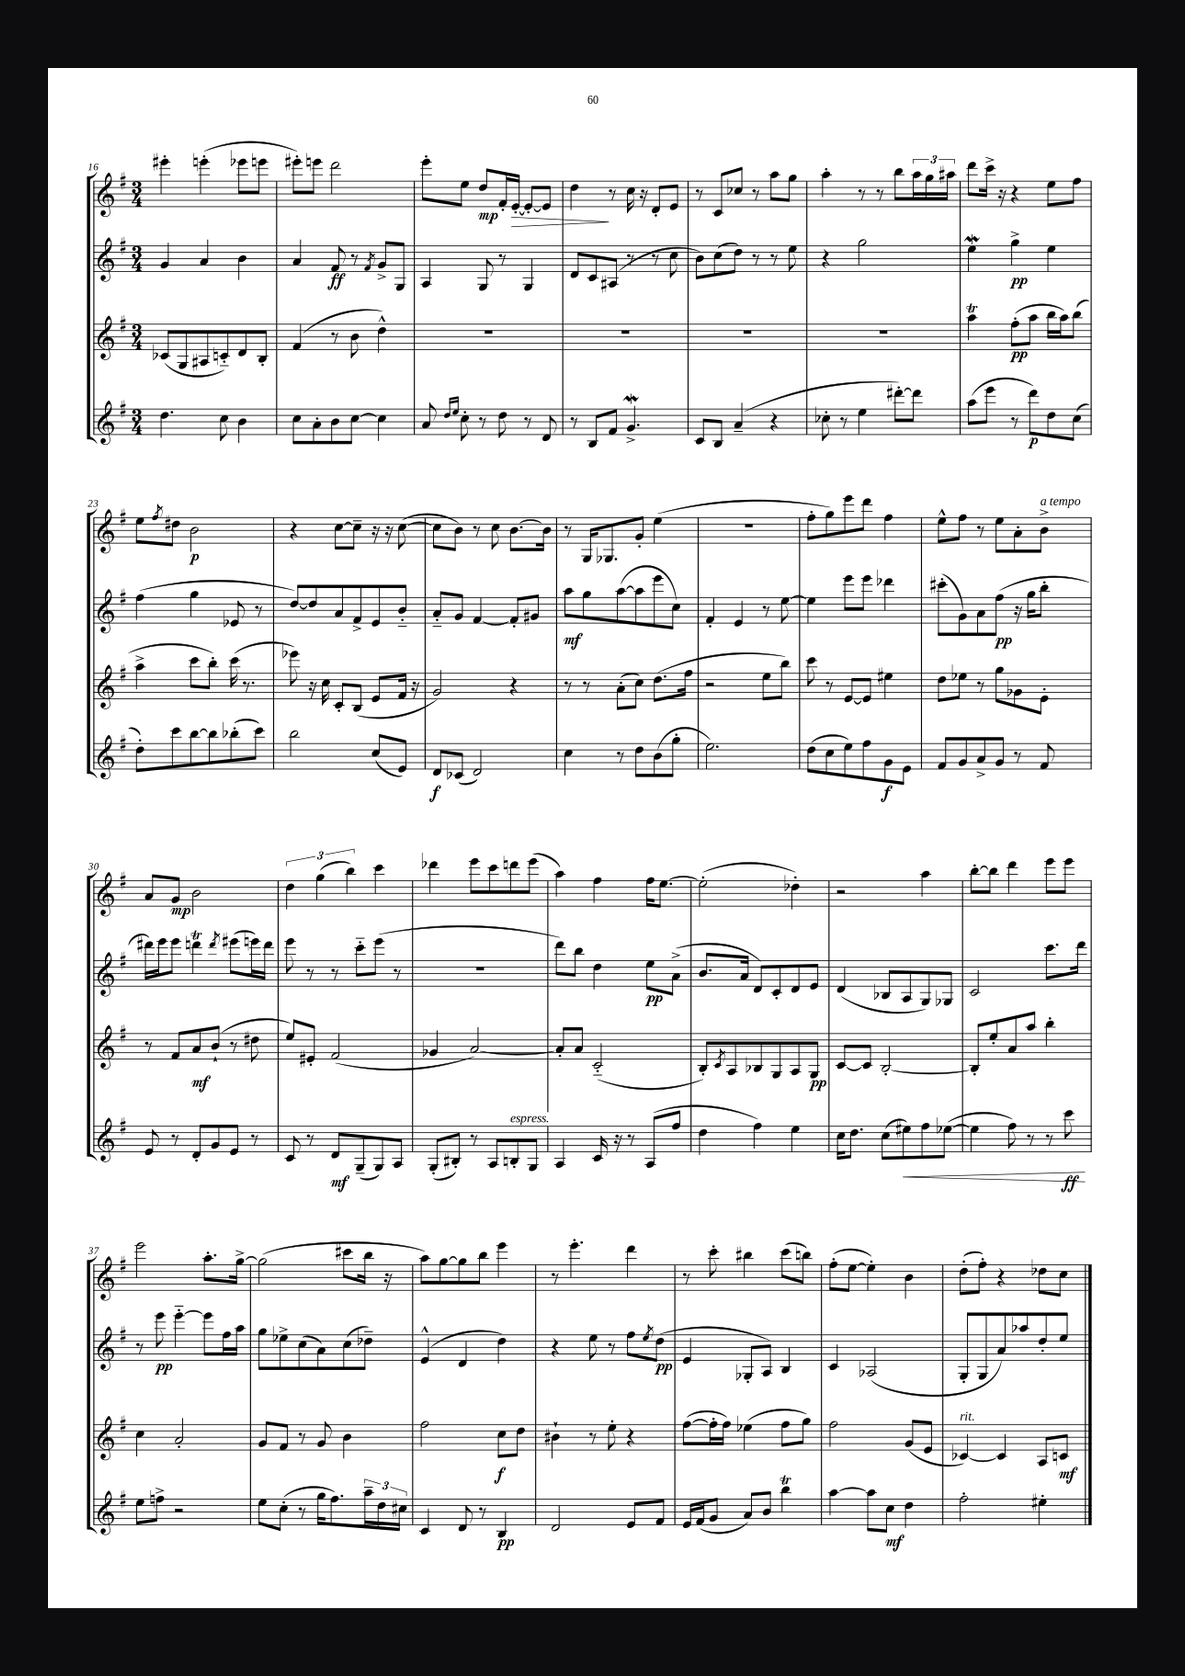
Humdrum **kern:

**kern	**kern	**kern	**kern
*staff4	*staff3	*staff2	*staff1
*clefG2	*clefG2	*clefG2	*clefG2
*k[f#]	*k[f#]	*k[f#]	*k[f#]
*M3/4	*M3/4	*M3/4	*M3/4
4.dd	(8c-	4g	4eee#'
.	8G	.	.
.	8A#	4a	(4eee'
8cc	8c'~)	.	.
4b	8d	4b	8eee-
.	8B'	.	8eee
=	=	=	=
8cc	(4f#	4a	8eee#')
8a'	.	.	8eee
8b	8r	8f#	2ddd
[8cc	8b	8r	.
.	.	8qf#	.
4cc]	4dd^^)	8g^	.
.	.	8G	.
=	=	=	=
8a	2.r	4A	8eee'
16qqdd	.	.	.
16qqee	.	.	.
8cc'	.	.	8ee
8r	.	8G	8dd
8dd	.	8r	16f#'
.	.	.	[16e'
8r	.	4G	8e'_
8d	.	.	8e]
=	=	=	=
8r	2.r	8d	4dd
8B	.	8c	.
8f#	.	(8A#	8r
4.g^	.	8r	16cc
.	.	.	16r
.	.	8r	8d'
.	.	8cc	8e
=	=	=	=
8c	2.r	8b)	8r
8B	.	(8cc	8c
(4a~	.	8dd)	8cc-
.	.	8r	8r
4r	.	8r	8aa
.	.	8ee	8gg
=	=	=	=
8cc-'	2.r	4r	4aa'
8r	.	.	.
4ee	.	2gg	8r
.	.	.	8r
[8ddd#')	.	.	8bb
8ddd#]	.	.	24aa
.	.	.	24gg
.	.	.	24aa#
=	=	=	=
(8aa	4aa	4ee	8ddd
8eee	.	.	16ccc^
.	.	.	16r
8r	(8ff#'	4gg^	4r
8ddd)	8aa	.	.
8dd	16bb	4ee	8ee
.	16aa)	.	.
(8cc	(8bb	.	8ff#
=	=	=	=
8dd')	4aa^	(4ff#	8ee
.	.	.	8qff#
8ccc	.	.	8dd#
[8bb	8ccc	4gg	2b
8bb]	8bb')	.	.
(8bb-'	(16ccc	8e-	.
.	8.r	.	.
8ccc)	.	8r	.
=	=	=	=
2bb	8eee-)	[8dd)	4r
.	16r	8dd]	.
.	16cc	.	.
.	8c'	8a	[8cc
.	(8B	8f#^	8cc~]
(8cc	8e	8e	16r
.	.	.	16r
8e)	16f#	8b'~	([8cc
.	16r	.	.
=	=	=	=
8d	2g)	8a'~	8cc]
(8c-	.	8g	8b)
2d)	.	[4f#	8r
.	.	.	8cc
.	4r	8f#']	[8.b
.	.	8g#	.
.	.	.	16b]
=	=	=	=
4cc	8r	8aa	8r
.	8r	8gg	16G
.	.	.	8.G-
8r	(8a'	([8aa	.
8dd	8cc)	8aa]	8g'
(8b	(8.dd	8eee	(4ee
8gg'	.	8cc)	.
.	16ff#	.	.
=	=	=	=
2.ee)	2r	4f#'	2.r
.	.	4e	.
.	8ee	8r	.
.	8bb)	[8ee	.
=	=	=	=
(8dd	8ccc	4ee]	8ff#'
8cc	8r	.	8gg)
8ee)	[8e	8eee	8eee
8ff#	8e]	8eee	8ddd
8g	4ee#	4ddd-	4ff#
8e	.	.	.
=	=	=	=
8f#	8dd	(8ccc#'	8ee^^
8g	8ee-	8g)	8ff#
8a^	8r	8a	8r
8g	8gg	(8ff#	8ee
8r	8g-	16r	8a'
.	.	16gg	.
8f#	8e'	8bb'	8b^
=	=	=	=
8e	8r	16ddd#)	8a
.	.	16eee	.
8r	8f#	8eee	8g
8d'	8a	4ddd	2b
8g	(8b`	.	.
.	.	8qddd	.
8e	8r	(8eee#	.
8r	8dd#	16eee)	.
.	.	16ddd	.
=	=	=	=
8c	8ee)	8eee	6dd
8r	8e#'	8r	.
.	.	.	(6gg
8d	(2f#	8r	.
.	.	.	6bb)
(8G~	.	8ccc'~	.
8G)	.	(8eee	4ccc
8A	.	8r	.
=	=	=	=
(8G'	4g-	2.r	4ddd-
8B#')	.	.	.
8r	[2a)	.	8eee
8A	.	.	8ccc
8B'	.	.	8ddd
8G	.	.	(8eee
=	=	=	=
4A	8a']	8ddd)	4aa)
.	8a	8bb	.
16c	(2c'~	4dd	4ff#
16r	.	.	.
8r	.	.	.
(8A	.	8ee	16ff#
.	.	.	[8.ee
8ff#	.	(8a^	.
=	=	=	=
4dd	8B')	8.b	(2ee']
.	8qc	.	.
.	8A	.	.
.	.	16a	.
4ff#)	8B-	8d)	.
.	8G	8c'	.
4ee	8A	8d	4dd-')
.	8G	8e	.
=	=	=	=
16cc	[8c	(4d	2r
8.dd	.	.	.
.	8c]	.	.
(8cc	[2B'	8B-	.
8ee#)	.	8A	.
8ff#	.	8G)	4aa
([8ee-	.	8G-	.
=	=	=	=
4ee-]	8B']	2c	[8bb'
.	8ee'	.	8bb]
8ff#)	8a	.	4ddd
8r	8aa	.	.
8r	4bb'	8.ccc	8eee
8ccc	.	.	8eee
.	.	16ddd	.
=	=	=	=
8ee	4cc	8r	2eee
8ff^	.	8eee	.
2r	2a'	[4eee'~	.
.	.	8eee]	8.aa'
.	.	16ff#	.
.	.	16aa	[16gg^
=	=	=	=
8ee	8g	8gg	(2gg]
(8cc'	8f#	8ee-^	.
8r	8r	(8cc	.
16gg	8g	8a)	.
8.ff#)	.	.	.
.	4b	(8cc	8ccc#
24aa~	.	8dd-~)	16bb
24dd	.	.	.
.	.	.	16r
24cc#	.	.	.
=	=	=	=
4c	2ff#	(4e^^	8aa)
.	.	.	[8gg
8d	.	4d	8gg]
8r	.	.	8bb
4B	8cc	4dd)	4eee
.	8dd	.	.
=	=	=	=
2d	4b#`	4r	8r
.	.	.	4.eee'
.	8r	8ee	.
.	8ee'	8r	.
8e	4r	8ff#	4ddd
.	.	8qee	.
8f#	.	(8dd	.
=	=	=	=
16e	([8ff#	4e	8r
(16f#	.	.	.
8g	16ff#']	.	8ccc'
.	16ff#)	.	.
8a)	(4ee-	8G-'	4bb#
8b	.	8A)	.
4bb	8ff#	4B	(8ccc
.	8gg)	.	8bb)
=	=	=	=
[4aa	2ff#	4c	(8ff#'
.	.	.	[8ee
8aa]	.	(2A-	4ee'])
8cc	.	.	.
4dd	(8g	.	4b
.	8e	.	.
=	=	=	=
2ff#'	[4c-)	8G'	(8dd'
.	.	8G	8ff#')
.	4c-]	8a)	4r
.	.	8aa-	.
4ee#'	8A	8dd'	8dd-
.	8c	8ee	8cc
==	==	==	==
*-	*-	*-	*-
